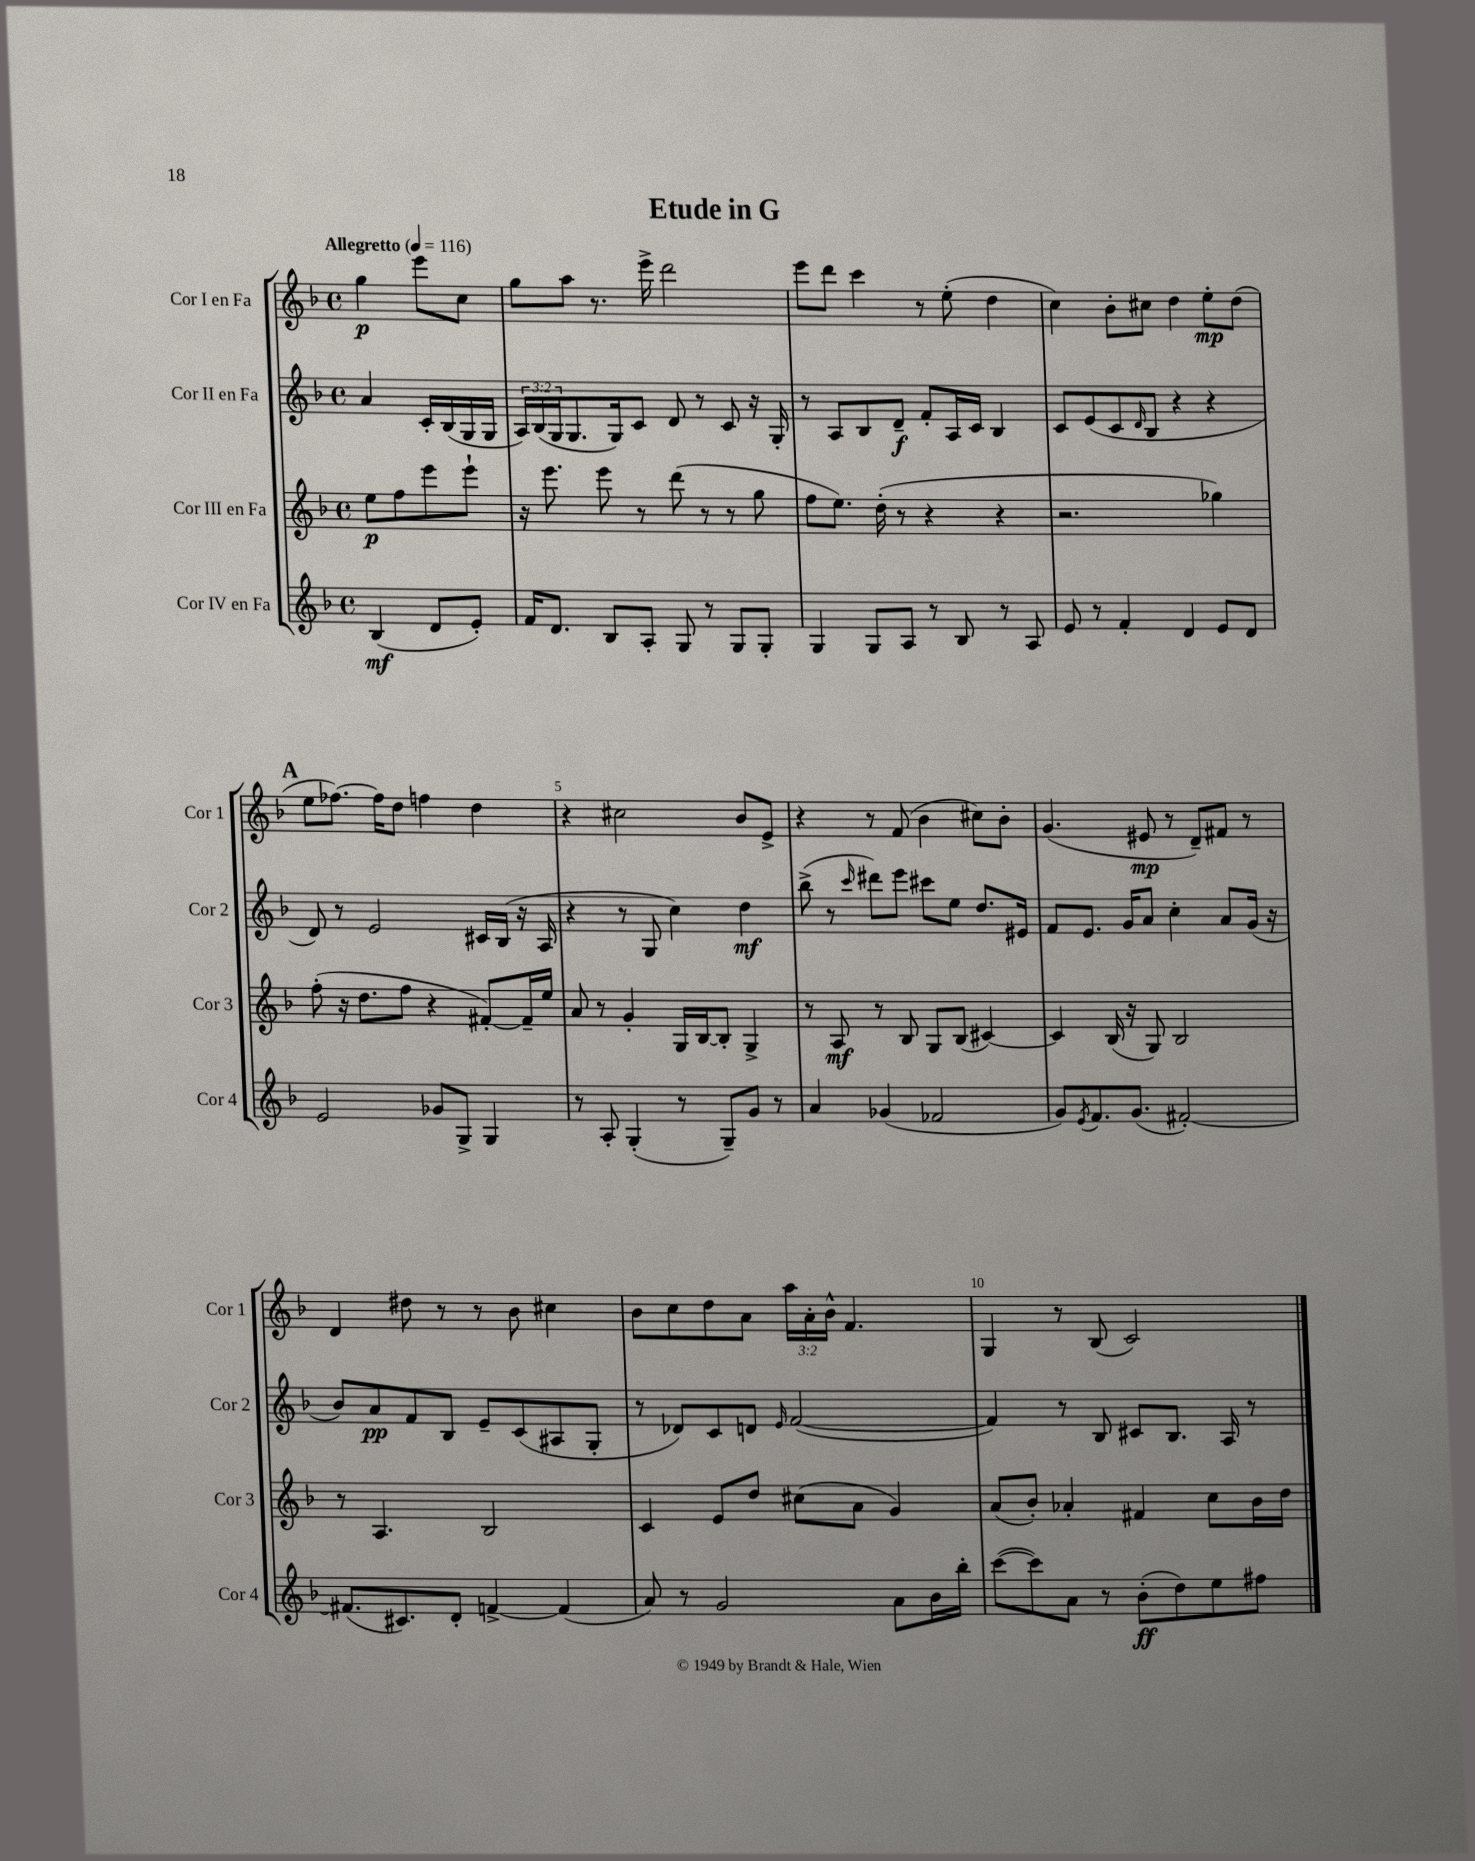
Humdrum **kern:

**kern	**kern	**kern	**kern
*staff4	*staff3	*staff2	*staff1
*clefG2	*clefG2	*clefG2	*clefG2
*k[b-]	*k[b-]	*k[b-]	*k[b-]
*M4/4	*M4/4	*M4/4	*M4/4
*met(c)	*met(c)	*met(c)	*met(c)
*MM116	*MM116	*MM116	*MM116
(4B-	8ee	4a	4gg
.	8ff	.	.
8d	8eee	16c'	8eee
.	.	(16B-	.
8e')	8eee`	16G	8cc
.	.	16G	.
=	=	=	=
16f	16r	24A)	8gg
.	.	(24B-	.
8.d	8.eee	.	.
.	.	24G	.
.	.	8.G	8aa
8B-	8eee	.	8.r
.	.	16G)	.
8A'	8r	8c	.
.	.	.	16eee^
8G	(8ddd	8d	2ddd
8r	8r	8r	.
8G	8r	8c	.
8G'	8gg	16r	.
.	.	16G'	.
=	=	=	=
4G	8ff	8r	8eee
.	8.ee)	8A	8ddd
8G	.	8B-	4ccc
.	(16dd'	.	.
8A	8r	8d~	.
8r	4r	8f'	8r
8B-	.	16A	(8ee'
.	.	16c	.
8r	4r	4B-	4dd
8A	.	.	.
=	=	=	=
8e	2.r	8c	4cc)
8r	.	(8e	.
4f'	.	8c	8b-'
.	.	16qqd	.
.	.	8B-	8cc#
4d	.	4r	4dd
8e	4gg-)	4r	8ee'
8d	.	.	(8dd
=	=	=	=
2e	(8ff'	8d)	8ee
.	16r	8r	[8.ff-)
.	8.dd	.	.
.	.	2e	.
.	.	.	16ff-]
.	8ff	.	8dd
8g-	4r	.	4ff
8G^	.	.	.
4G	[8f#')	16c#	4dd
.	.	(16B-	.
.	16f#~]	16r	.
.	16ee	16A	.
=	=	=	=
8r	8a	4r	4r
8A'	8r	.	.
(4G'	4g'	8r	2cc#
.	.	8G	.
8r	16G	4cc)	.
.	[16B-	.	.
8G~)	8B-']	.	.
8g	4G^	4dd	8b-
8r	.	.	8e^
=	=	=	=
4a	8r	(8bb-^	4r
.	8A	8r	.
.	.	16qqccc	.
(4g-	8r	8ddd#)	8r
.	8B-	8eee	(8f
2f-	8G	8ccc#	4b-
.	(8B-	8ee	.
.	[4c#)	8.dd	8cc#)
.	.	.	8b-'
.	.	16e#	.
=	=	=	=
8g)	4c#]	8f	(4.g
8qe	.	.	.
8.f	.	8.e	.
.	(16B-	.	.
(8.g	16r	16g	.
.	8G)	8a	8e#
[2f#')	2B-	4cc'	8r
.	.	.	8d~)
.	.	8a	8f#
.	.	(16g	8r
.	.	16r	.
=	=	=	=
(8.f#]	8r	8b-)	4d
.	4.A	8a	.
8.c#)	.	.	.
.	.	8f	8dd#
8d'	.	8B-	8r
[4f^	2B-	8e~	8r
.	.	(8c	8b-
(4f]	.	8A#	4cc#
.	.	8G'	.
=	=	=	=
8a)	4c	8r	8b-
8r	.	8d-)	8cc
2g	8e	8c	8dd
.	8dd	8d	8a
.	.	16qqe	.
.	(8cc#	([2f	24aa
.	.	.	24a'
.	.	.	24b-^^
.	8a	.	4.f
8a	4g)	.	.
16b-	.	.	.
16bb-'	.	.	.
=	=	=	=
([8ccc	(8a	4f])	4G
8ccc])	8b-')	.	.
8a	4a-'	8r	8r
8r	.	8B-	(8B-
(8b-'	4f#	8c#	2c)
8dd)	.	8.B-	.
8ee	8cc	.	.
.	.	16A	.
8ff#	16b-	8r	.
.	16dd	.	.
==	==	==	==
*-	*-	*-	*-
